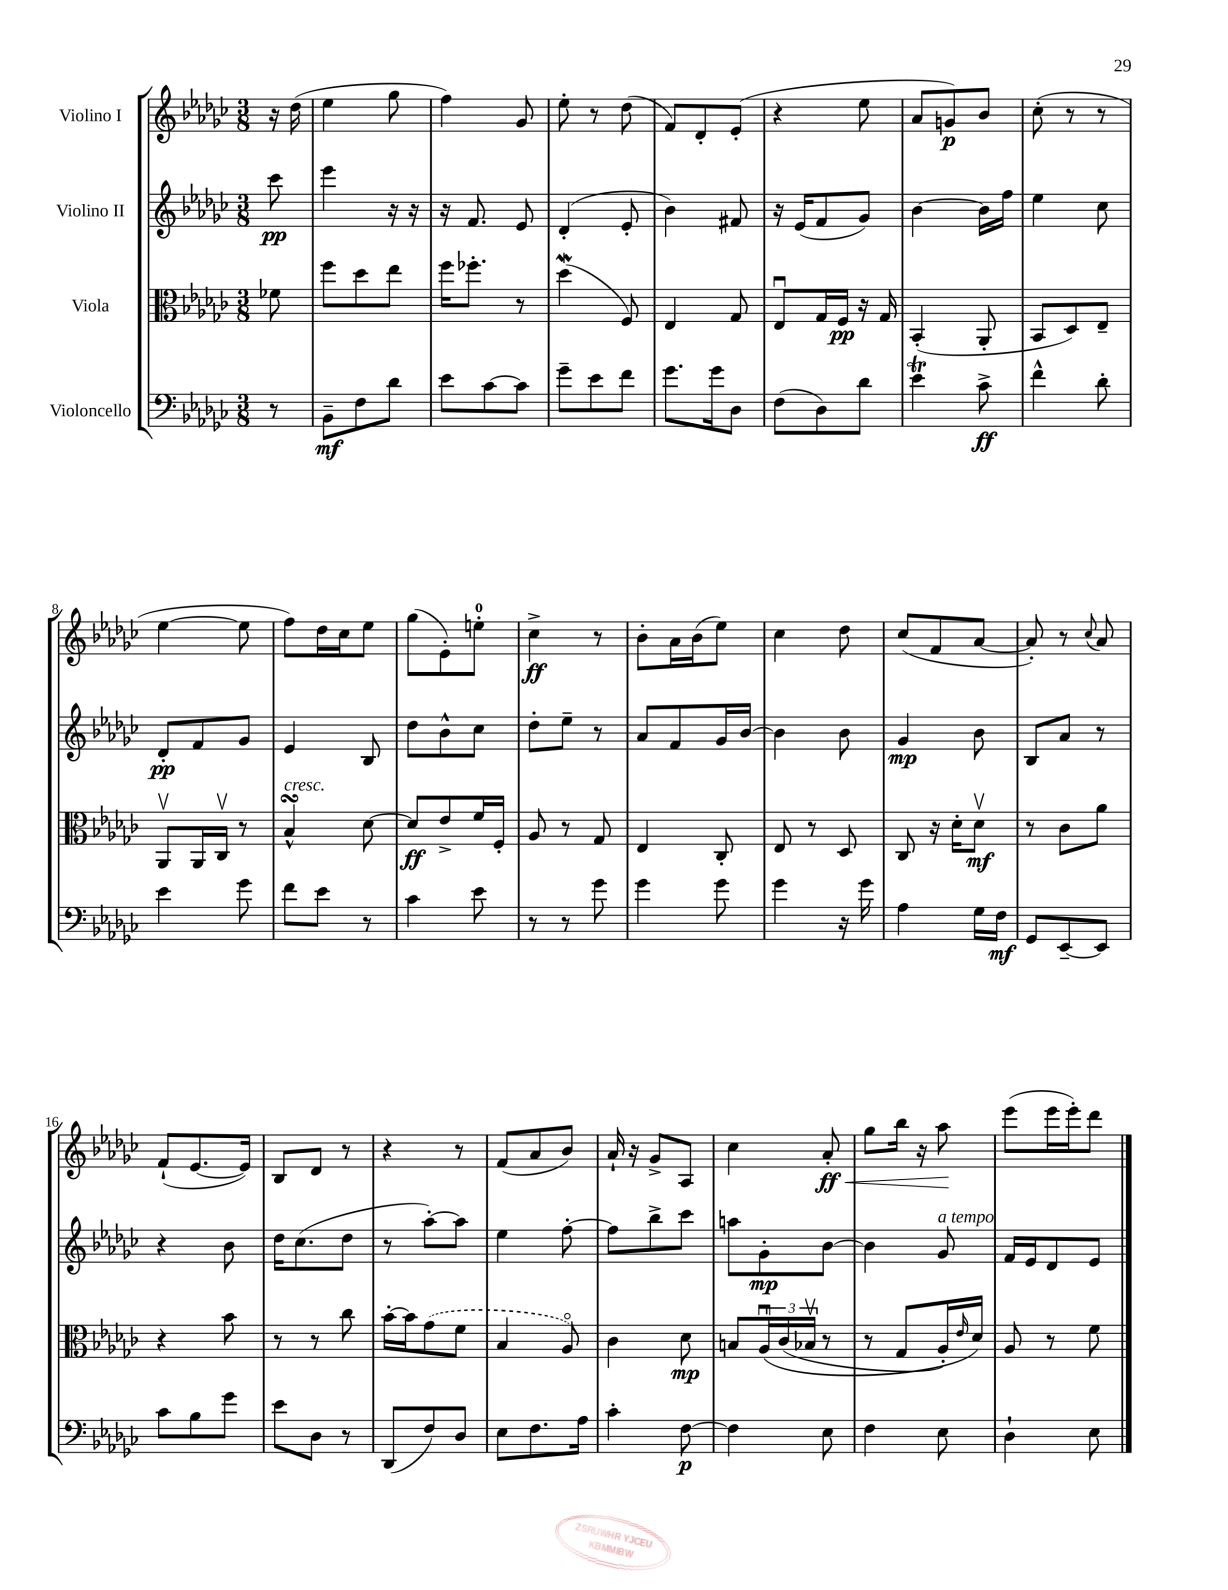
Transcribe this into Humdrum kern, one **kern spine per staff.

**kern	**kern	**kern	**kern
*staff4	*staff3	*staff2	*staff1
*clefF4	*clefC3	*clefG2	*clefG2
*k[b-e-a-d-g-c-]	*k[b-e-a-d-g-c-]	*k[b-e-a-d-g-c-]	*k[b-e-a-d-g-c-]
*M3/8	*M3/8	*M3/8	*M3/8
8r	8f-	8ccc-	16r
.	.	.	(16dd-
=	=	=	=
8BB-~	8ff	4eee-	4ee-
8F	8dd-	.	.
8d-	8ee-	16r	8gg-
.	.	16r	.
=	=	=	=
8e-	16ff	16r	4ff)
.	8.ff-'	8.f	.
[8c-	.	.	.
8c-]	8r	8e-	8g-
=	=	=	=
8g-~	(4dd-	(4d-'	8ee-'
8e-	.	.	8r
8f	8F)	8e-'	(8dd-
=	=	=	=
8.g-	4E-	4b-)	8f)
.	.	.	8d-'
16g-	.	.	.
8D-	8G-	8f#	(8e-'
=	=	=	=
(8F	8E-u	16r	4r
.	.	(16e-	.
8D-)	16G-	8f	.
.	16F	.	.
8d-	16r	8g-)	8ee-
.	16G-	.	.
=	=	=	=
4e-	(4BB-'	[4b-	8a-
.	.	.	8g)
8c-^	8AA-'	16b-]	8b-
.	.	16ff	.
=	=	=	=
4f^^	8BB-	4ee-	(8cc-'
.	8D-)	.	8r
8d-'	8E-~	8cc-	8r
=	=	=	=
4e-	8AA-v	8d-'	[4ee-
.	16AA-	8f	.
.	16C-v	.	.
8g-	8r	8g-	8ee-]
=	=	=	=
8f	4B-^^	4e-	8ff)
8e-	.	.	16dd-
.	.	.	16cc-
8r	[8d-	8B-	8ee-
=	=	=	=
4c-	8d-]	8dd-	(8gg-
.	8e-^	8b-^^	8e-')
8e-	16f	8cc-	8ee'
.	16F'	.	.
=	=	=	=
8r	8A-	8dd-'	4cc-^
8r	8r	8ee-~	.
8g-	8G-	8r	8r
=	=	=	=
4g-	4E-	8a-	8b-'
.	.	8f	16a-
.	.	.	(16b-
8g-	8C-'	16g-	8ee-)
.	.	[16b-	.
=	=	=	=
4g-	8E-	4b-]	4cc-
.	8r	.	.
16r	8D-	8b-	8dd-
16g-	.	.	.
=	=	=	=
4A-	8C-	4g-	(8cc-
.	16r	.	8f
.	16d-'	.	.
16G-	8d-v	8b-	[8a-
16F	.	.	.
=	=	=	=
8GG-	8r	8B-	8a-'])
[8EE-~	8c-	8a-	8r
.	.	.	8qqcc-
8EE-]	8a-	8r	8a-
=	=	=	=
8c-	4r	4r	(8f`
8B-	.	.	[8.e-
8g-	8b-	8b-	.
.	.	.	16e-])
=	=	=	=
8e-	8r	16dd-	8B-
.	.	(8.cc-	.
8D-	8r	.	8d-
8r	8cc-	8dd-	8r
=	=	=	=
(8DD-	[16b-'	8r	4r
.	16b-]	.	.
8F)	(8g-	[8aa-')	.
8D-	8f	8aa-]	8r
=	=	=	=
8E-	4B-	4ee-	(8f
8.F	.	.	8a-
.	8A-o)	[8ff'	8b-)
16A-	.	.	.
=	=	=	=
4c-'	4c-	8ff]	16a-`
.	.	.	16r
.	.	8bb-^	8g-^
[8F	8d-	8ccc-	8A-
=	=	=	=
4F]	8B	8aa	4cc-
.	&(24A-u	8g-'	.
.	(24c-	.	.
.	24B-v	.	.
8E-	8r	[8b-	8a-'
=	=	=	=
4F	8r	4b-]	8gg-
.	8G-	.	16bb-
.	.	.	16r
8E-	16A-')	8g-	8aa-
.	16qqe-	.	.
.	16d-&)	.	.
=	=	=	=
4D-`	8A-	16f	(8eee-
.	.	16e-	.
.	8r	8d-	16eee-
.	.	.	16eee-')
8E-	8f	8e-	8ddd-
==	==	==	==
*-	*-	*-	*-
